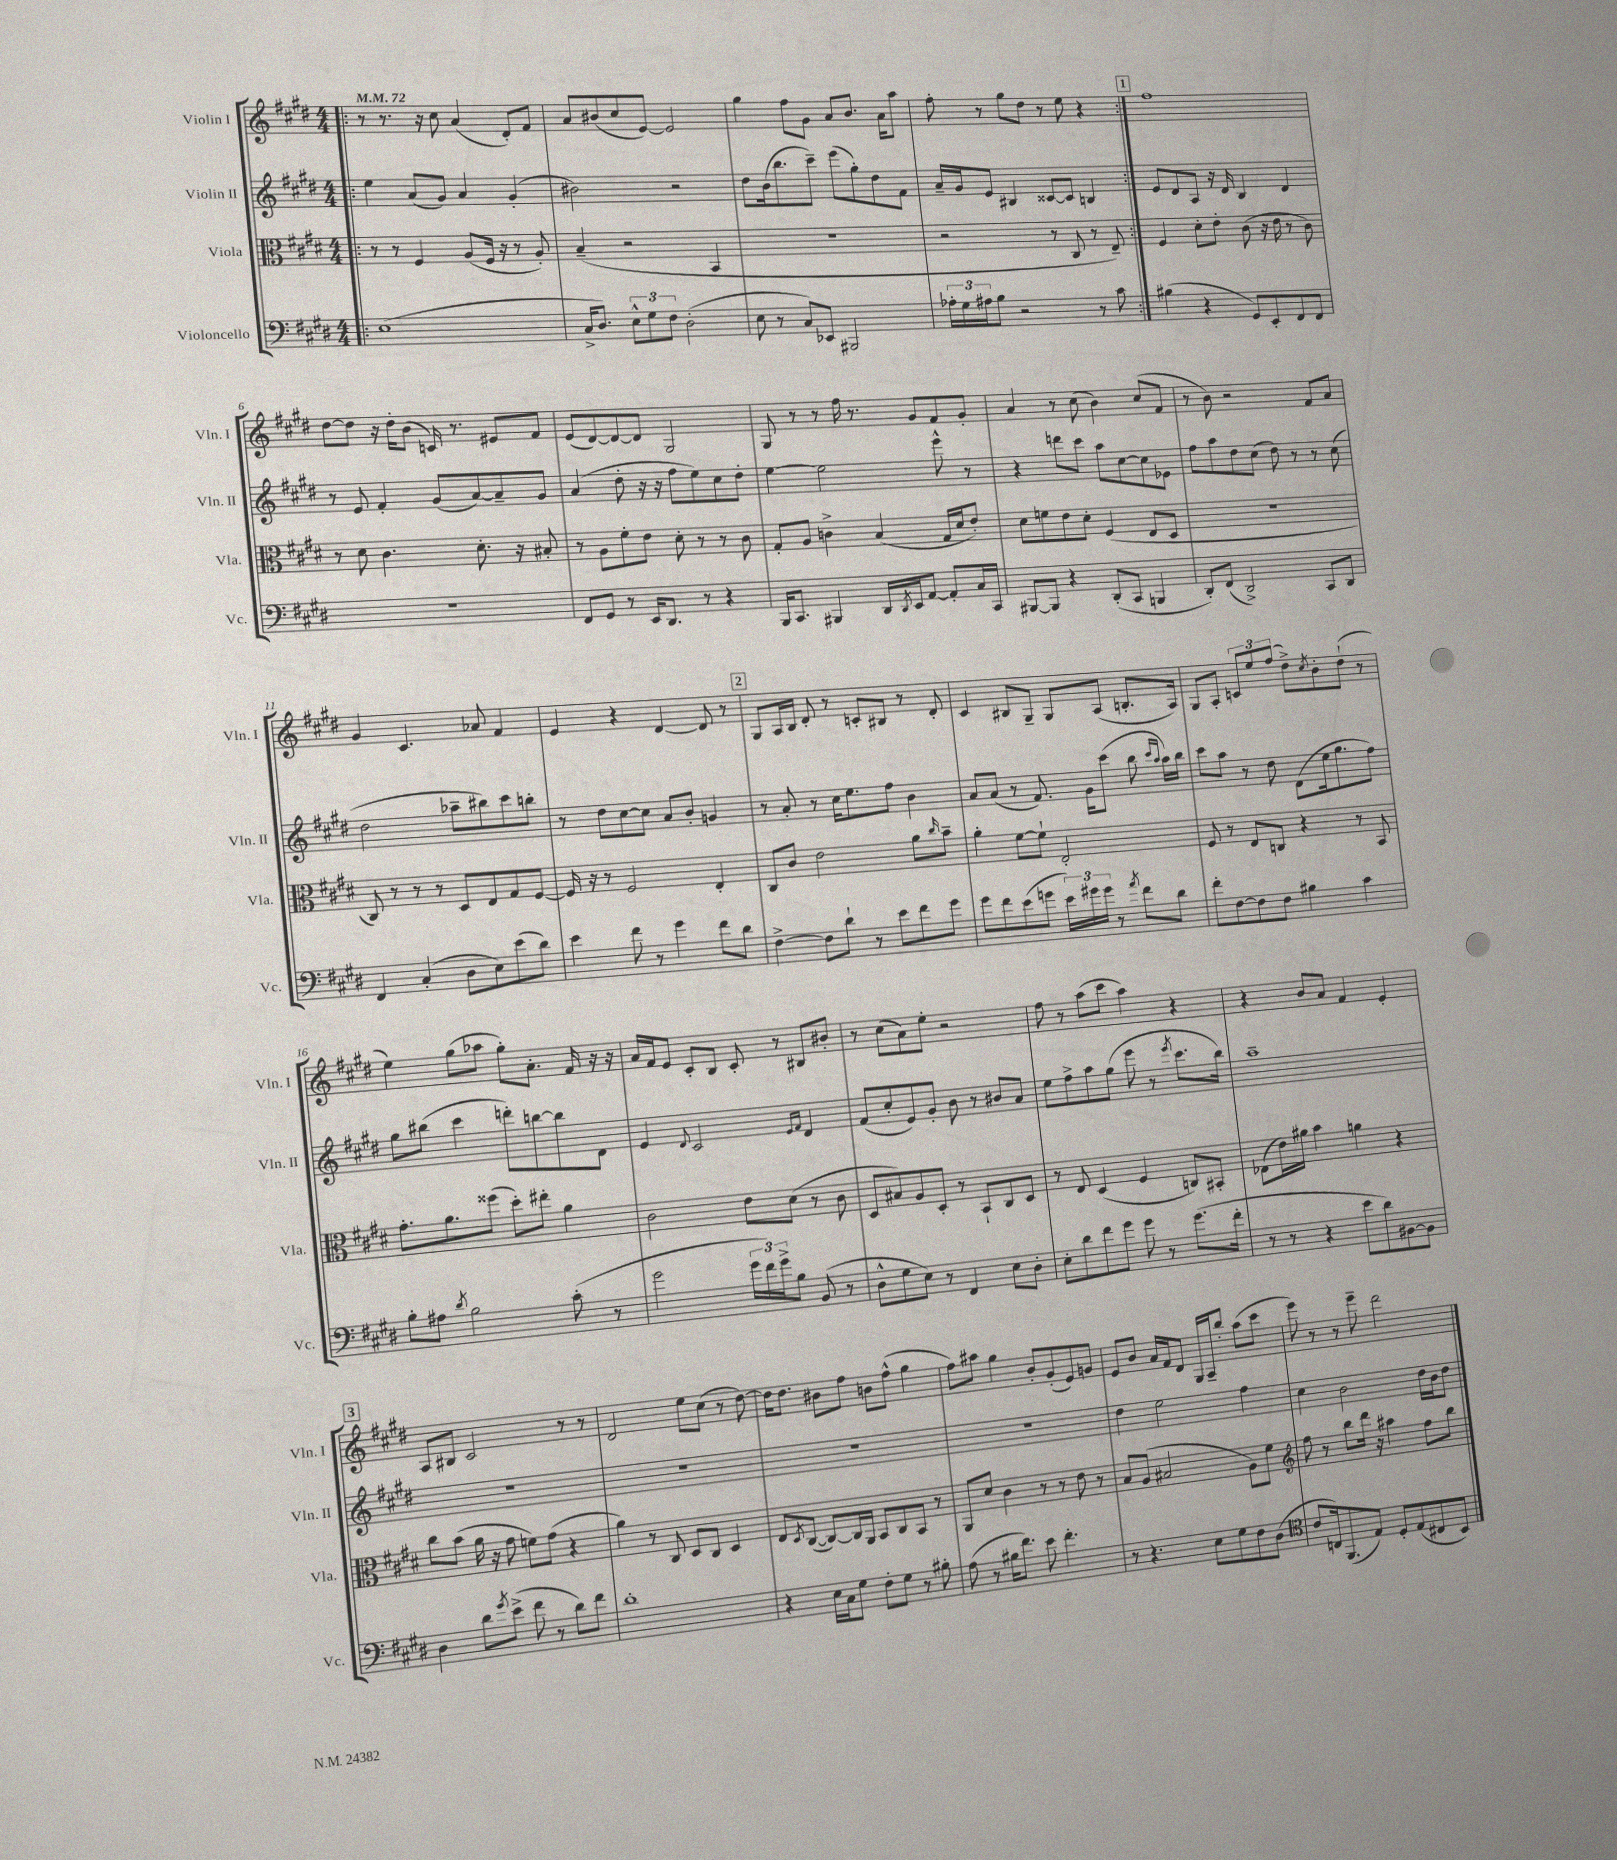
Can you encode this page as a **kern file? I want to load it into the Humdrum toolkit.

**kern	**kern	**kern	**kern
*staff4	*staff3	*staff2	*staff1
*clefF4	*clefC3	*clefG2	*clefG2
*k[f#c#g#d#]	*k[f#c#g#d#]	*k[f#c#g#d#]	*k[f#c#g#d#]
*M4/4	*M4/4	*M4/4	*M4/4
*MM72	*MM72	*MM72	*MM72
=!|:	=!|:	=!|:	=!|:
(1E	8r	4ee	8r
.	8r	.	8.r
.	4F#	(8a	.
.	.	.	16r
.	.	8g#)	8cc#
.	(8A	4a	(4a
.	16F#	.	.
.	16r	.	.
.	8r	(4g#'	8d#')
.	8A')	.	8f#
=	=	=	=
16C#^	(4B~	2b#)	8a
8.D#)	.	.	.
.	.	.	(8b#
12E^^	2r	.	8cc#
12G#	.	.	.
.	.	.	[8e)
12F#	.	.	.
(2D#'	.	2r	2e]
.	4BB	.	.
=	=	=	=
8E	1r	8dd#	4gg#
8r	.	(16b	.
.	.	8.bb	.
8C#)	.	.	8ff#
8EE-	.	8ccc#~)	8g#
2BBB#	.	(8eee	8a
.	.	8gg#')	8.b
.	.	8dd#	.
.	.	.	16a
.	.	8f#	8aa
=	=	=	=
24A-'	2r	16a~	8ff#'
24G#	.	.	.
.	.	16g#	.
24A#	.	.	.
8B	.	8e	8r
2r	.	4B#	8gg#
.	.	.	8dd#
.	8r	[8c##	8r
.	8C#	8c##]	8ee
8r	8r	4B	4r
8c#	8E~)	.	.
=:|!	=:|!	=:|!	=:|!
(4B#	4F#	8e	1ff#
.	.	8d#	.
4r	8d#'	8A	.
.	8e'	16r	.
.	.	16d#	.
8GG#)	(8c#	4B	.
8EE'	16r	.	.
.	16e	.	.
8FF#	8r	4d#	.
8FF#	8c#)	.	.
=	=	=	=
1r	8r	8r	[8dd#
.	8d#	8e	8dd#]
.	4.c#	4f#'	16r
.	.	.	16dd#'
.	.	.	(8b
.	.	(8g#	16c)
.	.	.	8.r
.	8.d#'	[8a)	.
.	.	8a~]	8e#
.	16r	.	.
.	8B#'	8g#	8f#
=	=	=	=
8FF#	8r	(4a	(8e
8GG#	8A	.	[8d#)
8r	8f#'	8dd#'	8d#_
16EE	8e	16r	8d#]
8.DD#	.	16r	.
.	8d#'	8ff#	2G#
8r	8r	8ee)	.
4r	8r	8cc#	.
.	8c#	8dd#'	.
=	=	=	=
16BBB	8G#'	[4ee	8G#
8.CC#	.	.	.
.	8A	.	8r
4BBB#	4c^	2ee]	8r
.	.	.	16ff#
.	.	.	8.r
16DD#	(4B	.	.
8qDD#	.	.	.
16EE	.	.	.
[8AA	.	.	8g#
8AA']	16G#	8eee^^	8f#
.	16d#	.	.
16C#	8e')	8r	8g#'
16CC#	.	.	.
=	=	=	=
[8BBB#	8d#	4r	4a
8BBB#]	8f	.	.
4r	8e	8ddd	8r
.	8d#'	8ccc#	(8cc#
(8DD#'	(4F#	8aa	4b)
8CC#	.	[8cc#	.
4BBB	8E	8cc#]	(8cc#
.	8D#	8e-	8f#
=	=	=	=
8DD#')	1r	8ff#	8r
(8FF#	.	8aa	8b)
2DD#^)	.	8dd#	2r
.	.	(8cc#	.
.	.	8dd#)	.
.	.	8r	.
8CC#	.	8r	8f#
8DD#	.	(8cc#	8a
=	=	=	=
4FF#	8C#)	2dd#	4g#
.	8r	.	.
(4C#'	8r	.	4.c#
.	8r	.	.
8D#	8D#	8aa-~	.
8E)	8E	8bb#)	8a-
(8e	8G#	8ccc#	4f#
8d#)	[8F#	8bb'	.
=	=	=	=
4e	16F#]	8r	4e
.	16r	.	.
.	8r	8dd#	.
8f#	2F#	[8cc#	4r
8r	.	8cc#]	.
4g#	.	8a	[4d#
.	.	8b'	.
8f#	4E'	4g	8d#]
8d#	.	.	8r
=	=	=	=
[4F#^	8C#	8r	8G#
.	8c#	8a'	16A
.	.	.	16B
8F#]	2e	8r	8d#'
8d#`	.	16cc#	8r
.	.	8.ee	.
8r	.	.	8c'
8e	.	8ff#	8B#
8f#	8a	4b	8r
.	16qqcc#	.	.
8g#	8b~	.	8d#'
=	=	=	=
8g#	4a'	8a	4c#
8f#	.	(8a	.
(8e	[8f#	8r	8B#
8g	8f#`]	8.f#)	8G#~
24e)	2E'	.	8G#
24g#	.	.	.
.	.	16g#	.
24g#	.	.	.
8r	.	(8ccc#	(8A
8qa	.	.	.
8f#	.	8bb	8.B'
.	.	16qqccc#	.
.	.	16qqaa	.
8d#	.	16aa)	.
.	.	16bb	16A)
=	=	=	=
8f#'	8F#	8ccc#	8G#
[8F#	8r	8aa	8A'
8F#]	8E	8r	12c
.	.	.	12ee
8F#	8C	8dd#	.
.	.	.	(12ff#
4B#	4r	(8d#	8dd#^)
.	.	.	8qcc#
.	.	16ee	8b'
.	.	8.gg#	.
4c#	8r	.	(8dd#`
.	8BB	8ff#)	8r
=	=	=	=
8B'	8.g#'	8gg#	4ee)
8A#	.	(8bb#	.
.	8.a	.	.
8qd#	.	.	.
2B	.	4ccc#	(8gg#
.	(8ff##	.	8aa-
.	8dd#')	8ddd')	8gg#')
.	8ee#'	[8bb	8.a'
(8c#'	4a	8bb]	.
.	.	.	16f#
8r	.	8d#	16r
.	.	.	16r
=	=	=	=
2g#	2c#	4e	16a
.	.	.	16f#
.	.	.	8e
.	.	8qqd#	.
.	.	2c#	8c#'
.	.	.	8B
24g#	8e	.	8c#'
24f#)	.	.	.
24g#^	.	.	.
8B	(8d#	.	8r
.	.	16qqe	.
.	.	16qqf#	.
(8BB	8r	4d#	8B#
8r	8c#	.	8b#'
=	=	=	=
8D#^^	8D#	(8f#	8r
8G#	8B#)	8cc#'	(8cc#
8E)	8A	8e)	8a)
8r	8D#'	8g#'	8ee'
4FF#	8r	8b	2r
.	8BB`	8r	.
8E	8C#	8b#	.
8D#'	8D#	8a	.
=	=	=	=
8E'	8r	8ee	8ff#
8d#	8E	8ff#^	8r
8f#	(4D#	8aa	(8aa
8g#	.	(8gg#	8ccc#
8g#	4F#	8eee	4aa)
8r	.	8r	.
.	.	8qeee	.
(8.g#	8C)	8.ccc#	4r
.	8BB#'	.	.
16f#'	.	16bb)	.
=	=	=	=
8r	(8E-	1aa~	4r
8r	16e)	.	.
.	16a#	.	.
4r	4b	.	8b
.	.	.	8a
8e	4a	.	4f#
8d#)	.	.	.
[8BB#	4r	.	4e'
8BB#]	.	.	.
=	=	=	=
4D#	8cc#	1r	8A
.	(8b	.	8B#
8d#	16a	.	2c#
.	16r	.	.
8qg#	.	.	.
(8e^	8g#	.	.
8f#	8f)	.	.
8r	(8g#	.	.
8d#)	4r	.	8r
8f#	.	.	8r
=	=	=	=
1d#'	4a)	1r	2d#
.	8r	.	.
.	8C#	.	.
.	8D#	.	8ee
.	8C#	.	(8cc#
.	4D#	.	8r
.	.	.	[8dd#)
=	=	=	=
4r	8E	1r	16dd#]
.	.	.	8.dd#
.	8qD#	.	.
.	([8C#	.	.
16E	8C#_)	.	8b#
16C#	.	.	.
8G#	16C#]	.	8ff#
.	16AA	.	.
8F#'	8BB	.	8b
8G#	8C#	.	(8ff#^^
8r	8BB	.	4gg#
8B#'	8r	.	.
=	=	=	=
(8A	8AA	1r	8ff#)
8r	8d#	.	8aa#
16B#	4c#	.	4gg#
8.f#)	.	.	.
8e	8r	.	8b'
4.f#'	8r	.	(8g#'
.	8e	.	8e)
.	8r	.	8g
=	=	=	=
8r	8B	4dd#	8e
4.r	(8A	.	8b
.	2B#	2ee	16a
.	.	.	16f#
.	.	.	8d#
8E	.	.	16G#
.	.	.	16A~
8G#	.	.	8bb'
8F#	8A)	4ff#	(8aa
(8D#	8f#	.	8ccc#
=	=	=	=
*clefC4	*clefG2	*	*
8c#	8ff#	4cc#	8eee)
16C)	8r	.	8r
(8.FF#	.	.	.
.	8bb	2b	8r
8E)	16ddd#	.	8eee~
.	16r	.	.
8D#'	4aa#	.	2ddd#
(8E	.	.	.
8C#	8ff#	16dd#	.
.	.	16b	.
8BB)	8bb	8dd#	.
==	==	==	==
*-	*-	*-	*-
